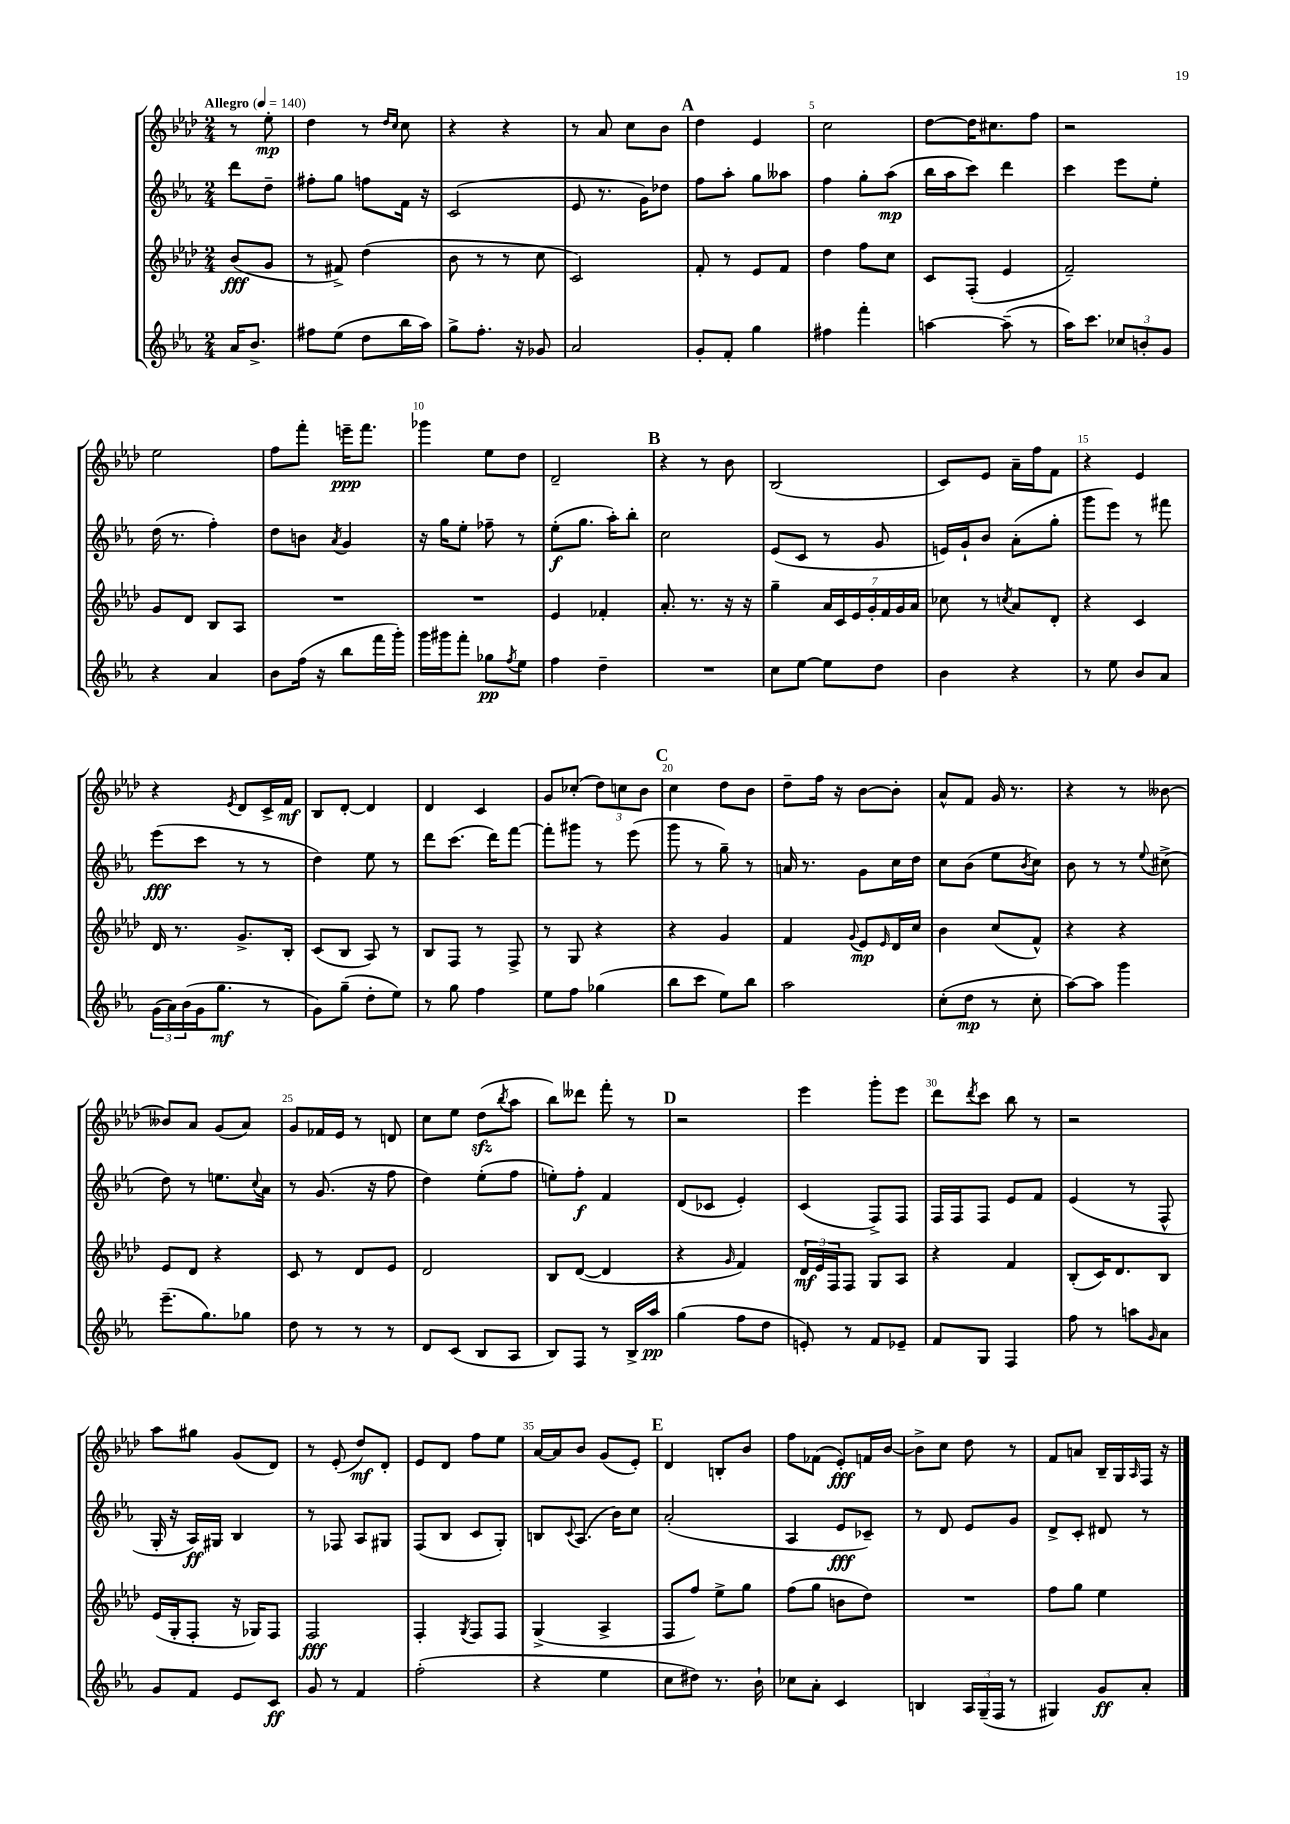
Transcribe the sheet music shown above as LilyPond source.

<<
\new StaffGroup <<
\new Staff = "s0" {
    \clef treble \key aes \major \numericTimeSignature \time 2/4 \partial 4 \tempo "Allegro" 4 = 140
    r8 ees''8-.\mp |
    des''4 r8 \grace { des''16 c''16 } c''8 |
    r4 r4 |
    r8 aes'8 c''8 bes'8 |
    \mark \markup { \bold "A" } des''4 ees'4 |
    c''2 |
    des''8~ des''16 cis''8. f''8 |
    r2 |
    ees''2 |
    f''8 f'''8-. e'''16--\ppp f'''8. |
    ges'''4 ees''8 des''8 |
    des'2-- |
    \mark \markup { \bold "B" } r4 r8 bes'8 |
    bes2( |
    c'8) ees'8 aes'16-- f''16 f'8 |
    r4 ees'4 |
    r4 \acciaccatura { ees'8 } des'8 c'16-> f'16\mf |
    bes8 des'8~-. des'4 |
    des'4 c'4 |
    g'8 ces''8-.( \tuplet 3/2 { des''8) c''8 bes'8 } |
    \mark \markup { \bold "C" } c''4 des''8 bes'8 |
    des''8-- f''16 r16 bes'8~ bes'8-. |
    aes'8-^ f'8 g'16 r8. |
    r4 r8 beses'8~ |
    beses'8 aes'8 g'8( aes'8) |
    g'8 fes'16 ees'16 r8 d'8 |
    c''8 ees''8 des''8\sfz( \acciaccatura { bes''8 } aes''8 |
    bes''8) deses'''8 f'''8-. r8 |
    \mark \markup { \bold "D" } r2 |
    ees'''4 g'''8-. ees'''8 |
    des'''8 \acciaccatura { des'''8 } c'''8 bes''8 r8 |
    r2 |
    aes''8 gis''8 g'8( des'8) |
    r8 ees'8-.( des''8\mf) des'8-. |
    ees'8 des'8 f''8 ees''8 |
    aes'16~ aes'16 bes'8 g'8( ees'8-.) |
    \mark \markup { \bold "E" } des'4 b8-. bes'8 |
    f''8 fes'8( ees'8-.\fff) f'16 bes'16~ |
    bes'8-> c''8 des''8 r8 |
    f'8 a'8 bes16-- g16 \grace { aes16 } f16 r16 \bar "|." |
}
\new Staff = "s1" {
    \clef treble \key ees \major \numericTimeSignature \time 2/4 \partial 4
    d'''8 d''8-- |
    fis''8-. g''8 f''8 f'16 r16 |
    c'2( |
    ees'8 r8. g'16) des''8 |
    \mark \markup { \bold "A" } f''8 aes''8-. g''8 aeses''8 |
    f''4 g''8-. aes''8\mp( |
    bes''16 aes''16 c'''8) d'''4 |
    c'''4 ees'''8 ees''8-. |
    d''16( r8. f''4-.) |
    d''8 b'8 \acciaccatura { aes'8 } g'4 |
    r16 g''16 ees''8-. fes''8-- r8 |
    ees''8-.\f( g''8. aes''16-.) bes''8-. |
    \mark \markup { \bold "B" } c''2 |
    ees'8( c'8 r8 g'8 |
    e'16) g'16-! bes'8 aes'8-.( g''8-. |
    g'''8 ees'''8) r8 fis'''8 |
    ees'''8\fff( c'''8 r8 r8 |
    d''4) ees''8 r8 |
    d'''8 c'''8.( d'''16) f'''8~ |
    f'''8-. gis'''8 r8 ees'''8( |
    \mark \markup { \bold "C" } g'''8 r8 g''8--) r8 |
    a'16 r8. g'8 c''16 d''16 |
    c''8 bes'8( ees''8 \acciaccatura { bes'8 } c''8) |
    bes'8 r8 r8 \appoggiatura { ees''8 } cis''8->( |
    d''8) r8 e''8. \appoggiatura { c''8 } aes'16 |
    r8 g'8.( r16 f''8 |
    d''4) ees''8-.( f''8 |
    e''8-.) f''8-.\f f'4 |
    \mark \markup { \bold "D" } d'8( ces'8 ees'4-.) |
    c'4( f8->) f8 |
    f16 f16 f8 ees'8 f'8 |
    ees'4( r8 f8-^ |
    g16-. r16 aes16\ff) gis16 bes4 |
    r8 fes8 aes8 gis8 |
    f8( bes8 c'8 g8-.) |
    b8 \appoggiatura { c'8 } aes8.( bes'16) c''8 |
    \mark \markup { \bold "E" } aes'2-.( |
    aes4 ees'8\fff ces'8--) |
    r8 d'8 ees'8 g'8 |
    d'8-> c'8-. dis'8 r8 \bar "|." |
}
\new Staff = "s2" {
    \clef treble \key aes \major \numericTimeSignature \time 2/4 \partial 4
    bes'8\fff( g'8 |
    r8 fis'8->) des''4( |
    bes'8 r8 r8 c''8 |
    c'2) |
    \mark \markup { \bold "A" } f'8-. r8 ees'8 f'8 |
    des''4 f''8 c''8 |
    c'8 f8-.( ees'4 |
    f'2--) |
    g'8 des'8 bes8 aes8 |
    R2 |
    R2 |
    ees'4 fes'4-. |
    \mark \markup { \bold "B" } aes'8.-. r8. r16 r16 |
    g''4-- \tuplet 7/4 { aes'16 c'16 ees'16 g'16-. f'16 g'16 aes'16 } |
    ces''8 r8 \acciaccatura { c''8 } aes'8 des'8-. |
    r4 c'4 |
    des'16 r8. g'8.-> bes16-. |
    c'8( bes8 aes8) r8 |
    bes8 f8 r8 f8-> |
    r8 g8 r4 |
    \mark \markup { \bold "C" } r4 g'4 |
    f'4 \appoggiatura { g'8 } ees'8\mp \grace { ees'16 } des'16 c''16 |
    bes'4 c''8( f'8-^) |
    r4 r4 |
    ees'8 des'8 r4 |
    c'8 r8 des'8 ees'8 |
    des'2 |
    bes8 des'8~( des'4 |
    \mark \markup { \bold "D" } r4 \grace { g'16 } f'4) |
    \tuplet 3/2 { des'16\mf ees'16 f16 } f8 g8 aes8 |
    r4 f'4 |
    bes8-.( c'16) des'8. bes8 |
    ees'16( g16-. f8-. r16 ges16) f8 |
    f2\fff |
    f4-. \acciaccatura { g8 } f8 f8 |
    g4->( aes4-> |
    \mark \markup { \bold "E" } f8 f''8) ees''8-> g''8 |
    f''8( g''8 b'8 des''8) |
    R2 |
    f''8 g''8 ees''4 \bar "|." |
}
\new Staff = "s3" {
    \clef treble \key ees \major \numericTimeSignature \time 2/4 \partial 4
    aes'16 bes'8.-> |
    fis''8 ees''8( d''8 bes''16 aes''16) |
    g''8-> f''8.-. r16 ges'8 |
    aes'2 |
    \mark \markup { \bold "A" } g'8-. f'8-. g''4 |
    fis''4 f'''4-. |
    a''4~ a''8--( r8 |
    aes''16) c'''8. \tuplet 3/2 { ces''8 b'8-. g'8 } |
    r4 aes'4 |
    bes'8 f''16( r16 bes''8 f'''16 g'''16-.) |
    g'''16 gis'''16 f'''8-. ges''8\pp \acciaccatura { f''8 } ees''8 |
    f''4 d''4-- |
    \mark \markup { \bold "B" } R2 |
    c''8 ees''8~ ees''8 d''8 |
    bes'4 r4 |
    r8 ees''8 bes'8 aes'8 |
    \tuplet 3/2 { g'16( aes'16) bes'16( } g'16 g''8.\mf r8 |
    g'8) g''8--( d''8-. ees''8) |
    r8 g''8 f''4 |
    ees''8 f''8 ges''4( |
    \mark \markup { \bold "C" } bes''8 c'''8 ees''8) bes''8 |
    aes''2 |
    c''8-.( d''8\mp r8 c''8-. |
    aes''8~) aes''8 g'''4 |
    ees'''8.--( g''8.) ges''8 |
    d''8 r8 r8 r8 |
    d'8 c'8( bes8 aes8 |
    bes8) f8 r8 bes16-> aes''16\pp |
    \mark \markup { \bold "D" } g''4( f''8 d''8 |
    e'8-.) r8 f'8 ees'8-- |
    f'8 g8 f4 |
    f''8 r8 a''8 \grace { g'16 } aes'8 |
    g'8 f'8 ees'8 c'8\ff |
    g'8 r8 f'4 |
    f''2-.( |
    r4 ees''4 |
    \mark \markup { \bold "E" } c''8 dis''8) r8. bes'16-! |
    ces''8 aes'8-. c'4 |
    b4 \tuplet 3/2 { aes16 g16--( f16 } r8 |
    gis4) g'8\ff aes'8-. \bar "|." |
}
>>
>>
\layout { \context { \Score \override BarNumber.break-visibility = ##(#f #t #t) barNumberVisibility = #(every-nth-bar-number-visible 5) } }
